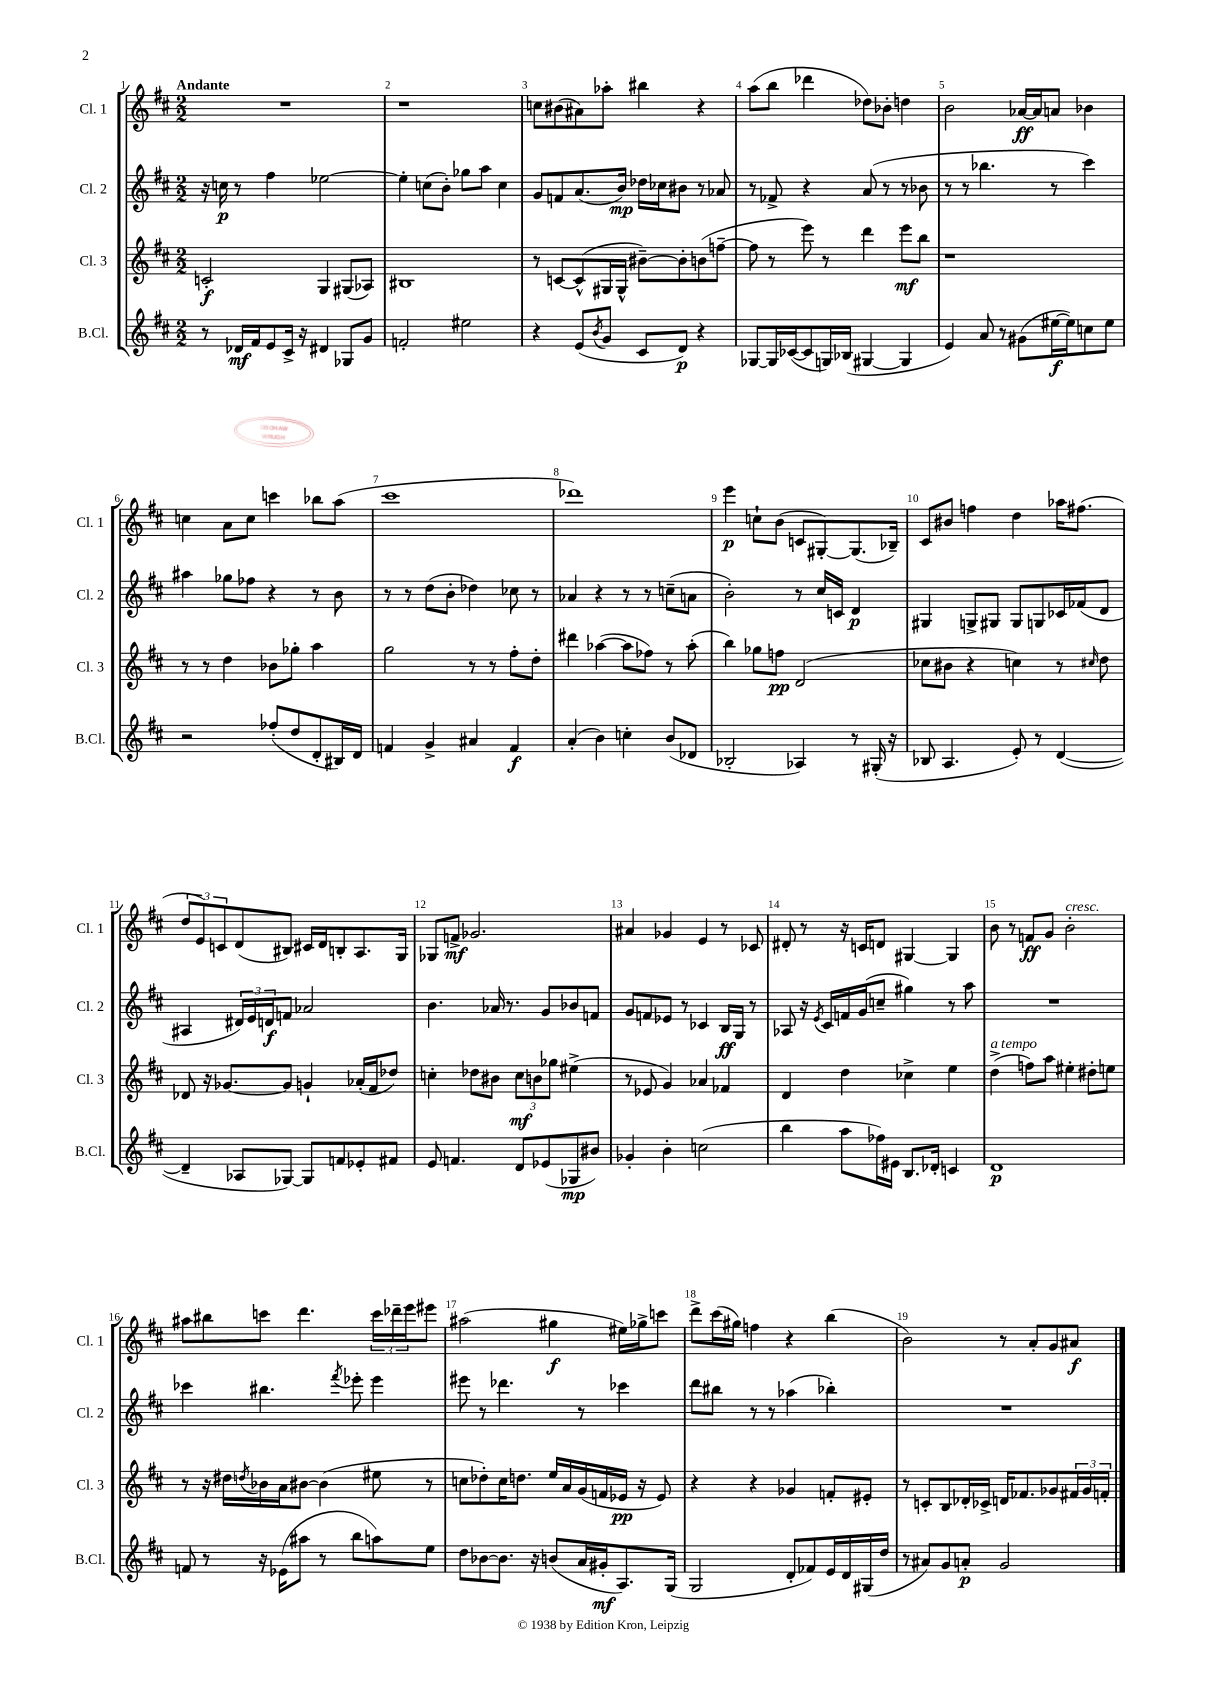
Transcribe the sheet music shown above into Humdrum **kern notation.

**kern	**dynam	**kern	**dynam	**kern	**dynam	**kern	**dynam
*part4	*part4	*part3	*part3	*part2	*part2	*part1	*part1
*staff4	*staff4	*staff3	*staff3	*staff2	*staff2	*staff1	*staff1
*I"B.Cl.	*	*I"Cl. 3	*	*I"Cl. 2	*	*I"Cl. 1	*
*I'B.Cl.	*	*I'Cl. 3	*	*I'Cl. 2	*	*I'Cl. 1	*
*clefG2	*	*clefG2	*	*clefG2	*	*clefG2	*
*k[f#c#]	*	*k[f#c#]	*	*k[f#c#]	*	*k[f#c#]	*
*M2/2	*	*M2/2	*	*M2/2	*	*M2/2	*
=1	=1	=1	=1	=1	=1	=1	=1
!	!	!	!	!	!	!LO:TX:a:B:t=Andante	!
8r	.	2cn'/	f	16r	.	1r	.
.	.	.	.	16ccn\	p	.	.
16d-X/LL	mf	.	.	8r	.	.	.
16f#/J	.	.	.	.	.	.	.
8e/	.	.	.	4ff#\	.	.	.
16c#^/Jk	.	.	.	.	.	.	.
16r	.	.	.	.	.	.	.
4d#X/	.	4G/	.	[2ee-X\	.	.	.
8G-X/L	.	(8G#X/L	.	.	.	.	.
8g/J	.	8A-X/J)	.	.	.	.	.
=2	=2	=2	=2	=2	=2	=2	=2
2fn'/	.	1B#X	.	4ee-'\]	.	1r	.
.	.	.	.	(8ccn\L	.	.	.
.	.	.	.	8b'\J)	.	.	.
2ee#X\	.	.	.	8gg-X\L	.	.	.
.	.	.	.	8aa\J	.	.	.
.	.	.	.	4cc\	.	.	.
=3	=3	=3	=3	=3	=3	=3	=3
4r	.	8r	.	8g/L	.	8ccn\L	.
.	.	[8cn/L	.	8fn/	.	(8b#X\	.
(8e/L	.	(8c^^/]	.	(8.a/	.	8a#X\)	.
8qb/	.	.	.	.	.	.	.
8g/J	.	16G#X/L	.	.	.	8aa-X'\J	.
.	.	16G#^^/JJ	.	16b/Jk)	mp	.	.
8c#/L	.	[8b#X~\L)	.	16dd-X\LL	.	4bb#X\	.
.	.	.	.	16cc-X\J	.	.	.
8d/J)	p	8b#'\]	.	8b#X\J	.	.	.
4r	.	(8bn\	.	8r	.	4r	.
.	.	[8ffn~\J	.	8a-X/	.	.	.
=4	=4	=4	=4	=4	=4	=4	=4
[8G-X/L	.	8ff\]	.	8r	.	(8aa\L	.
16G-/L]	.	8r	.	8f-X^/	.	8bb\J	.
([16c-X/J	.	.	.	.	.	.	.
8c-/]	.	8eee\)	.	4r	.	4ddd-X\	.
16Gn/L)	.	8r	.	.	.	.	.
(16B-X/JJ	.	.	.	.	.	.	.
[4G#X/	.	4ddd\	.	(8a/	.	8dd-X\L)	.
.	.	.	.	8r	.	8b-X'\J	.
4G#/]	.	8eee\L	mf	8r	.	4ddn\	.
.	.	8bb\J	.	8b-X\	.	.	.
=5	=5	=5	=5	=5	=5	=5	=5
4e/)	.	1r	.	8r	.	2b\	.
.	.	.	.	8r	.	.	.
8a/	.	.	.	4.bb-X\	.	.	.
8r	.	.	.	.	.	.	.
(8g#X\L	.	.	.	.	.	[16a-X/LL	ff
.	.	.	.	.	.	16a-/J]	.
[16ee#X\L	f	.	.	8r	.	8an/J	.
16ee#\J])	.	.	.	.	.	.	.
8ccn\	.	.	.	4ccc#\)	.	4b-X\	.
8ee#\J	.	.	.	.	.	.	.
!!LO:LB:g=z
=6	=6	=6	=6	=6	=6	=6	=6
2r	.	8r	.	4aa#X\	.	4ccn\	.
.	.	8r	.	.	.	.	.
.	.	4dd\	.	8gg-X\L	.	8a\L	.
.	.	.	.	8ff-X\J	.	8cc\J	.
(8ff-X'/L	.	8b-X\L	.	4r	.	4cccn\	.
8dd/	.	8gg-X'\J	.	.	.	.	.
8d'/	.	4aa\	.	8r	.	8bb-X\L	.
16B#X/L)	.	.	.	8b\	.	(8aa\J	.
16d/JJ	.	.	.	.	.	.	.
=7	=7	=7	=7	=7	=7	=7	=7
4fn/	.	2gg\	.	8r	.	1ccc#	.
.	.	.	.	8r	.	.	.
4g^/	.	.	.	(8dd\L	.	.	.
.	.	.	.	8b'\J	.	.	.
4a#X/	.	8r	.	4dd-X\)	.	.	.
.	.	8r	.	.	.	.	.
4f/	f	8ff#'\L	.	8cc-X\	.	.	.
.	.	8dd'\J	.	8r	.	.	.
=8	=8	=8	=8	=8	=8	=8	=8
(4a'/	.	4ddd#X\	.	4a-X/	.	1ddd-X)	.
4b\)	.	([4aa-X\	.	4r	.	.	.
4ccn'\	.	8aa-\L]	.	8r	.	.	.
.	.	8ff-X\J)	.	8r	.	.	.
(8b/L	.	8r	.	(8ccn~\L	.	.	.
8d-X/J	.	(8aa-'\	.	8an\J	.	.	.
=9	=9	=9	=9	=9	=9	=9	=9
2B-X'/	.	4bb\)	.	2b'\)	.	4eee\	p
.	.	8gg-X\L	.	.	.	8ccn`\L	.
.	.	8ffn\J	pp	.	.	(8b\J	.
4A-X/)	.	(2d/	.	8r	.	8cn/L	.
.	.	.	.	16cc#/LL	.	[8G#X'/)	.
.	.	.	.	16cn/JJ	.	.	.
8r	.	.	.	4d/	p	(8.G#/]	.
(16G#X'/	.	.	.	.	.	.	.
16r	.	.	.	.	.	16B-X~/Jk)	.
=10	=10	=10	=10	=10	=10	=10	=10
8B-X/	.	8cc-X\L	.	4G#X/	.	8c#/L	.
4.A/	.	8b#X\J	.	.	.	8b#X/J	.
.	.	4r	.	8Gn^/L	.	4ffn\	.
.	.	.	.	8G#X/J	.	.	.
8e'/)	.	4ccn\)	.	8G#/L	.	4dd\	.
8r	.	.	.	8Gn/	.	.	.
([4d/	.	8r	.	16c-X/L	.	16aa-X\KL	.
.	.	.	.	(16f-X/J	.	(8.ff#X\J	.
.	.	16qqcc#X/	.	.	.	.	.
.	.	8dd\	.	8d/J	.	.	.
!!LO:LB:g=z
=11	=11	=11	=11	=11	=11	=11	=11
4d~/]	.	8d-X/	.	4A#X/	.	12dd/L	.
.	.	.	.	.	.	12e/)	.
.	.	16r	.	.	.	.	.
.	.	.	.	.	.	12cn/	.
.	.	[8.g-X/L	.	.	.	.	.
8A-X/L	.	.	.	24d#X/LL)	.	(8d/	.
.	.	.	.	24e/	.	.	.
.	.	.	.	24dn/J	f	.	.
[8G-X/J)	.	8g-/J]	.	8fn/J	.	8B#X/J)	.
8G-/L]	.	4gn`/	.	2a-X/	.	16c#X/LL	.
.	.	.	.	.	.	16d/J	.
8fn/	.	.	.	.	.	8Bn'/	.
8e-X'/	.	(16a-X'/LL	.	.	.	8.A/	.
.	.	16f#/J	.	.	.	.	.
8f#X/J	.	8dd-X/J)	.	.	.	.	.
.	.	.	.	.	.	16G/Jk	.
=12	=12	=12	=12	=12	=12	=12	=12
8e/	.	4ccn'\	.	4.b\	.	8G-X/L	.
4.fn/	.	.	.	.	.	8fn^/J	mf
.	.	8dd-X\L	.	.	.	2.g-X/	.
.	.	8b#X\J	.	16a-X/	.	.	.
.	.	.	.	8.r	.	.	.
8d/L	.	12cc\L	mf	.	.	.	.
.	.	12bn\	.	.	.	.	.
(8e-X/	.	.	.	8g/L	.	.	.
.	.	12gg-X\J	.	.	.	.	.
8G-X/	mp	(4ee#X^\	.	8b-X/	.	.	.
8b#X/J)	.	.	.	8fn/J	.	.	.
=13	=13	=13	=13	=13	=13	=13	=13
4g-X'/	.	8r	.	8g/L	.	4a#X/	.
.	.	8e-X/	.	8fn/	.	.	.
4b'\	.	4g/)	.	8e-X/J	.	4g-X/	.
.	.	.	.	8r	.	.	.
(2ccn\	.	4a-X/	.	4c-X/	.	4e/	.
.	.	4f-X/	.	16B/LL	ff	8r	.
.	.	.	.	16G/JJ	.	.	.
.	.	.	.	8r	.	8c-X/	.
=14	=14	=14	=14	=14	=14	=14	=14
4bb\	.	4d/	.	8A-X/	.	8d#X'/	.
.	.	.	.	16r	.	8r	.
.	.	.	.	8qe/	.	.	.
.	.	.	.	16c#/LL	.	.	.
8aa\L	.	4dd\	.	16fn/	.	16r	.
.	.	.	.	(16g/J	.	16cn/KL	.
16ff-X\L)	.	.	.	8ccn~/J	.	8dn/J	.
16e#X\JJ	.	.	.	.	.	.	.
8.B/L	.	4cc-X^\	.	4gg#X\)	.	[4G#X/	.
16d-X'/Jk	.	.	.	.	.	.	.
4cn/	.	4ee\	.	8r	.	4G#/]	.
.	.	.	.	8aa\	.	.	.
=15	=15	=15	=15	=15	=15	=15	=15
!	!	!LO:TX:a:i:t=a tempo	!	!	!	!	!
1d	p	(4dd^\	.	1r	.	8b\	.
.	.	.	.	.	.	8r	.
.	.	8ffn\L)	.	.	.	8fn/L	ff
.	.	8aa\J	.	.	.	8g/J	.
!	!	!	!	!	!	!LO:TX:a:i:t=cresc.	!
.	.	4ee#X'\	.	.	.	2b'\	.
.	.	8dd#X'\L	.	.	.	.	.
.	.	8een\J	.	.	.	.	.
!!LO:LB:g=z
=16	=16	=16	=16	=16	=16	=16	=16
8fn/	.	8r	.	4ccc-X\	.	8aa#X\L	.
8r	.	16r	.	.	.	8bb#X\	.
.	.	16dd#X\LL	.	.	.	.	.
.	.	8qddn/	.	.	.	.	.
16r	.	16b-X\	.	4.bb#X\	.	8cccn\J	.
(16e-X\KL	.	16a\J	.	.	.	.	.
8aa#X\J	.	[8b#X\J	.	.	.	4.ddd\	.
8r	.	(4b#\]	.	.	.	.	.
.	.	.	.	8qfff#/	.	.	.
8bb\L	.	.	.	8eee-X'\	.	.	.
8aan\)	.	8ee#X\	.	4eee-\	.	24ccc\LL	.
.	.	.	.	.	.	24ddd-X~\	.
.	.	.	.	.	.	24eee\J	.
8ee\J	.	8r	.	.	.	8eee#X\J	.
=17	=17	=17	=17	=17	=17	=17	=17
8dd\L	.	8ccn\L	.	8eee#X\	.	(2aa#X\	.
[8b-X\	.	8dd-X'\)	.	8r	.	.	.
8.b-\J]	.	16cc\K	.	4.ddd-X\	.	.	.
.	.	8.ddn\J	.	.	.	.	.
16r	.	.	.	.	.	.	.
(8bn/L	.	16ee/LL	.	.	.	4gg#X\	f
.	.	16a/	.	.	.	.	.
16a/L	.	(16g/	.	8r	.	.	.
16g#X'/J	mf	16fn/	.	.	.	.	.
8.A/)	.	16e-X/JJ	pp	4ccc-X\	.	16ee#X\LL)	.
.	.	16r	.	.	.	16gg-X^\J	.
.	.	8e-/)	.	.	.	8cccn\J	.
(16G/Jk	.	.	.	.	.	.	.
=18	=18	=18	=18	=18	=18	=18	=18
2G/	.	4r	.	8ddd\L	.	8ddd^\L	.
.	.	.	.	8bb#X\J	.	(16ccc#\L	.
.	.	.	.	.	.	16gg#X\JJ)	.
.	.	4r	.	8r	.	4ffn\	.
.	.	.	.	8r	.	.	.
8d'/L	.	4g-X/	.	(4aa-X\	.	4r	.
8f-X/)	.	.	.	.	.	.	.
16e/L	.	8fn'/L	.	4bb-X'\)	.	(4bb\	.
16d/	.	.	.	.	.	.	.
(16G#X/	.	8e#X'/J	.	.	.	.	.
16dd/JJ	.	.	.	.	.	.	.
=19	=19	=19	=19	=19	=19	=19	=19
8r	.	8r	.	1r	.	2b\)	.
8a#X/L)	.	8cn'/L	.	.	.	.	.
8g/	.	8B/	.	.	.	.	.
8an'/J	p	16d-X'/L	.	.	.	.	.
.	.	16c-X^/JJ	.	.	.	.	.
2g/	.	16dn/KL	.	.	.	8r	.
.	.	8.f-X/	.	.	.	.	.
.	.	.	.	.	.	8a'/L	.
.	.	8g-X/	.	.	.	8g/	.
.	.	24f#X/L	.	.	.	8a#X/J	f
.	.	24g-/	.	.	.	.	.
.	.	24fn'/JJ	.	.	.	.	.
==	==	==	==	==	==	==	==
*-	*-	*-	*-	*-	*-	*-	*-
